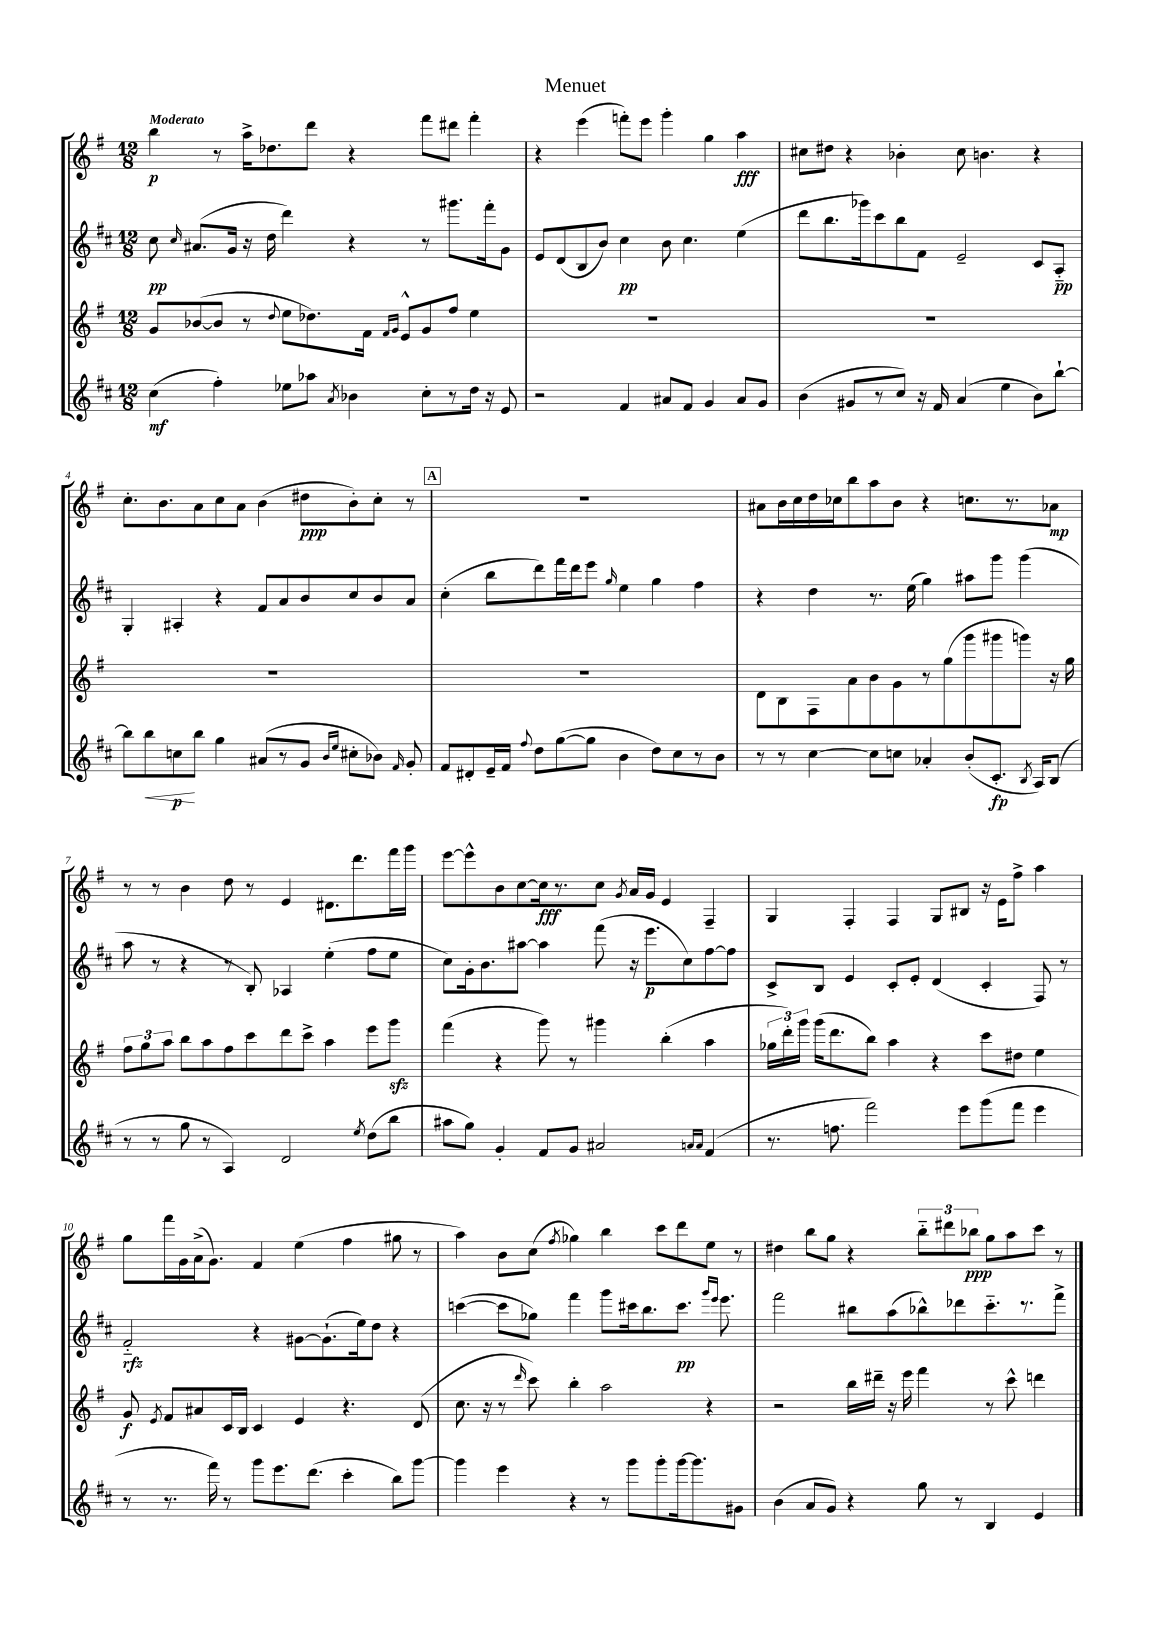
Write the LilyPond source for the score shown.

\header { title = "Menuet" }
<<
\new StaffGroup <<
\new Staff = "s0" {
    \clef treble \key g \major \numericTimeSignature \time 12/8 \tempo "Moderato"
    \autoBeamOff b''4\p r8 a''16[-> des''8. d'''8] r4 fis'''8[ dis'''8] fis'''4-. |
    r4 e'''4( f'''8[-.) e'''8] g'''4-. g''4 a''4\fff |
    cis''8[ dis''8] r4 bes'4-. cis''8 b'4. r4 |
    c''8.[-. b'8. a'8 c''8 a'8] b'4( dis''8[\ppp b'8-.) c''8]-. r8 |
    \mark \markup { \box "A" } R1. |
    ais'8[ b'16 c''16 d''16 ces''16 b''8 a''8 b'8] r4 c''8.[ r8. aes'8]\mp |
    r8 r8 b'4 d''8 r8 e'4 dis'8.[ d'''8. fis'''16 g'''16] |
    e'''8[~ e'''8-^ b'8 c''8~ c''16\fff r8. c''8] \acciaccatura { g'8 } a'16[ g'16] e'4 fis4-- |
    g4 fis4-. fis4 g8[ bis8] r16 e'16[ fis''8]-> a''4 |
    g''8[ fis'''16 g'16 a'16->( g'8.]) fis'4 e''4( fis''4 gis''8 r8 |
    a''4) b'8[ c''8]( \acciaccatura { fis''8 } ges''4) b''4 c'''8[ d'''8 e''8] r8 |
    dis''4 b''8[ g''8] r4 \tuplet 3/2 { b''8[-_ dis'''8 bes''8]\ppp } g''8[ a''8 c'''8] r8 \bar "|." |
}
\new Staff = "s1" {
    \clef treble \key d \major \numericTimeSignature \time 12/8
    \autoBeamOff cis''8\pp \grace { cis''16 } ais'8.[( g'16] r16 d''16 d'''4) r4 r8 gis'''8.[ fis'''16-. g'8] |
    e'8[ d'8( b8 b'8]) cis''4\pp b'8 cis''4. e''4( |
    d'''8[ b''8. ges'''16) cis'''8 b''8 fis'8] e'2-- cis'8[ a8]-_\pp |
    g4-. ais4-. r4 fis'8[ a'8 b'8 cis''8 b'8 a'8] |
    \mark \markup { \box "A" } cis''4-.( b''8[ d'''8) fis'''16 d'''16 e'''8] \grace { g''16 } e''4 g''4 fis''4 |
    r4 d''4 r8. e''16( g''4) ais''8[ g'''8] g'''4( |
    a''8 r8 r4 r8 b8-.) aes4 e''4-.( fis''8[ e''8] |
    cis''8[) g'16-. b'8. ais''8]~ ais''4 fis'''8( r16 e'''8.[\p cis''8) fis''8~ fis''8] |
    cis'8[-> b8] e'4 cis'8[-. e'8]-. d'4( cis'4-. fis8) r8 |
    fis'2-_\rfz r4 gis'8[~ gis'8.-!( e''16) d''8] r4 |
    c'''4~( c'''8[ ges''8]) fis'''4 g'''8[ cis'''16 b''8. cis'''8.]\pp \grace { g'''16[ e'''16] } e'''8. |
    fis'''2 bis''8[ a''8( bes''8-^) des'''8 cis'''8.-_ r8. fis'''8]-> \bar "|." |
}
\new Staff = "s2" {
    \clef treble \key g \major \numericTimeSignature \time 12/8
    \autoBeamOff g'8[ bes'8~( bes'8] r8 \appoggiatura { d''8 } e''8[ des''8.) fis'16] \grace { fis'16[ g'16] } e'8[-^ g'8 fis''8] e''4 |
    R1. |
    R1. |
    R1. |
    \mark \markup { \box "A" } R1. |
    d'8[ b8 fis8 a'8 b'8 g'8 r8 g''8( g'''8 gis'''8 g'''8]) r16 g''16 |
    \tuplet 3/2 { fis''8[ g''8 a''8] } b''8[ a''8 fis''8 c'''8 d'''8 c'''8]-> a''4 e'''8[ g'''8]\sfz |
    fis'''4( r4 g'''8) r8 gis'''4 b''4-.( a''4 |
    \tuplet 3/2 { ges''16[ d'''16-.) g'''16] } g'''16[( d'''8. b''8]) a''4 r4 c'''8[ dis''8] e''4 |
    g'8\f \acciaccatura { e'8 } fis'8[ ais'8 c'16 b16] c'4 e'4 r4. d'8( |
    c''8. r16 r8 \grace { d'''16 } c'''8) b''4-. a''2 r4 |
    r2 b''16[ dis'''16]-- r16 e'''16 fis'''4 r8 c'''8-^ d'''4 \bar "|." |
}
\new Staff = "s3" {
    \clef treble \key d \major \numericTimeSignature \time 12/8
    \autoBeamOff cis''4\mf( fis''4-.) ees''8[ aes''8] \acciaccatura { a'8 } bes'4 cis''8[-. r8 d''16] r16 e'8 |
    r2 fis'4 ais'8[ fis'8] g'4 ais'8[ g'8] |
    b'4( gis'8[ r8 cis''8]) r16 fis'16 a'4( e''4 b'8[) b''8]~-! |
    b''8[ b''8\< c''8\p\! b''8] g''4 ais'8[( r8 g'8] \grace { b'16[ e''16] } cis''8[-. bes'8]) \grace { fis'16 } g'8-. |
    \mark \markup { \box "A" } fis'8[ dis'8-. e'16-- fis'16] \appoggiatura { fis''8 } d''8[ g''8~( g''8] b'4 d''8[) cis''8 r8 b'8] |
    r8 r8 cis''4~ cis''8[ c''8] aes'4-. b'8[-.( cis'8.]-.\fp \acciaccatura { b8 } a16[) b8]( |
    r8 r8 g''8 r8 a4) d'2 \acciaccatura { e''8 } d''8[( b''8] |
    ais''8[ g''8]) g'4-. fis'8[ g'8] ais'2 \grace { a'16[ a'16] } fis'4( |
    r8. f''8. fis'''2) e'''8[ g'''8( fis'''8] e'''4 |
    r8 r8. fis'''16) r8 g'''8[ e'''8. d'''8.]( cis'''4-. b''8[) g'''8]~ |
    g'''4 e'''4 r4 r8 g'''8[ g'''8-. g'''16~ g'''8. gis'8] |
    b'4( a'8[ g'8]) r4 g''8 r8 b4 e'4 \bar "|." |
}
>>
>>
